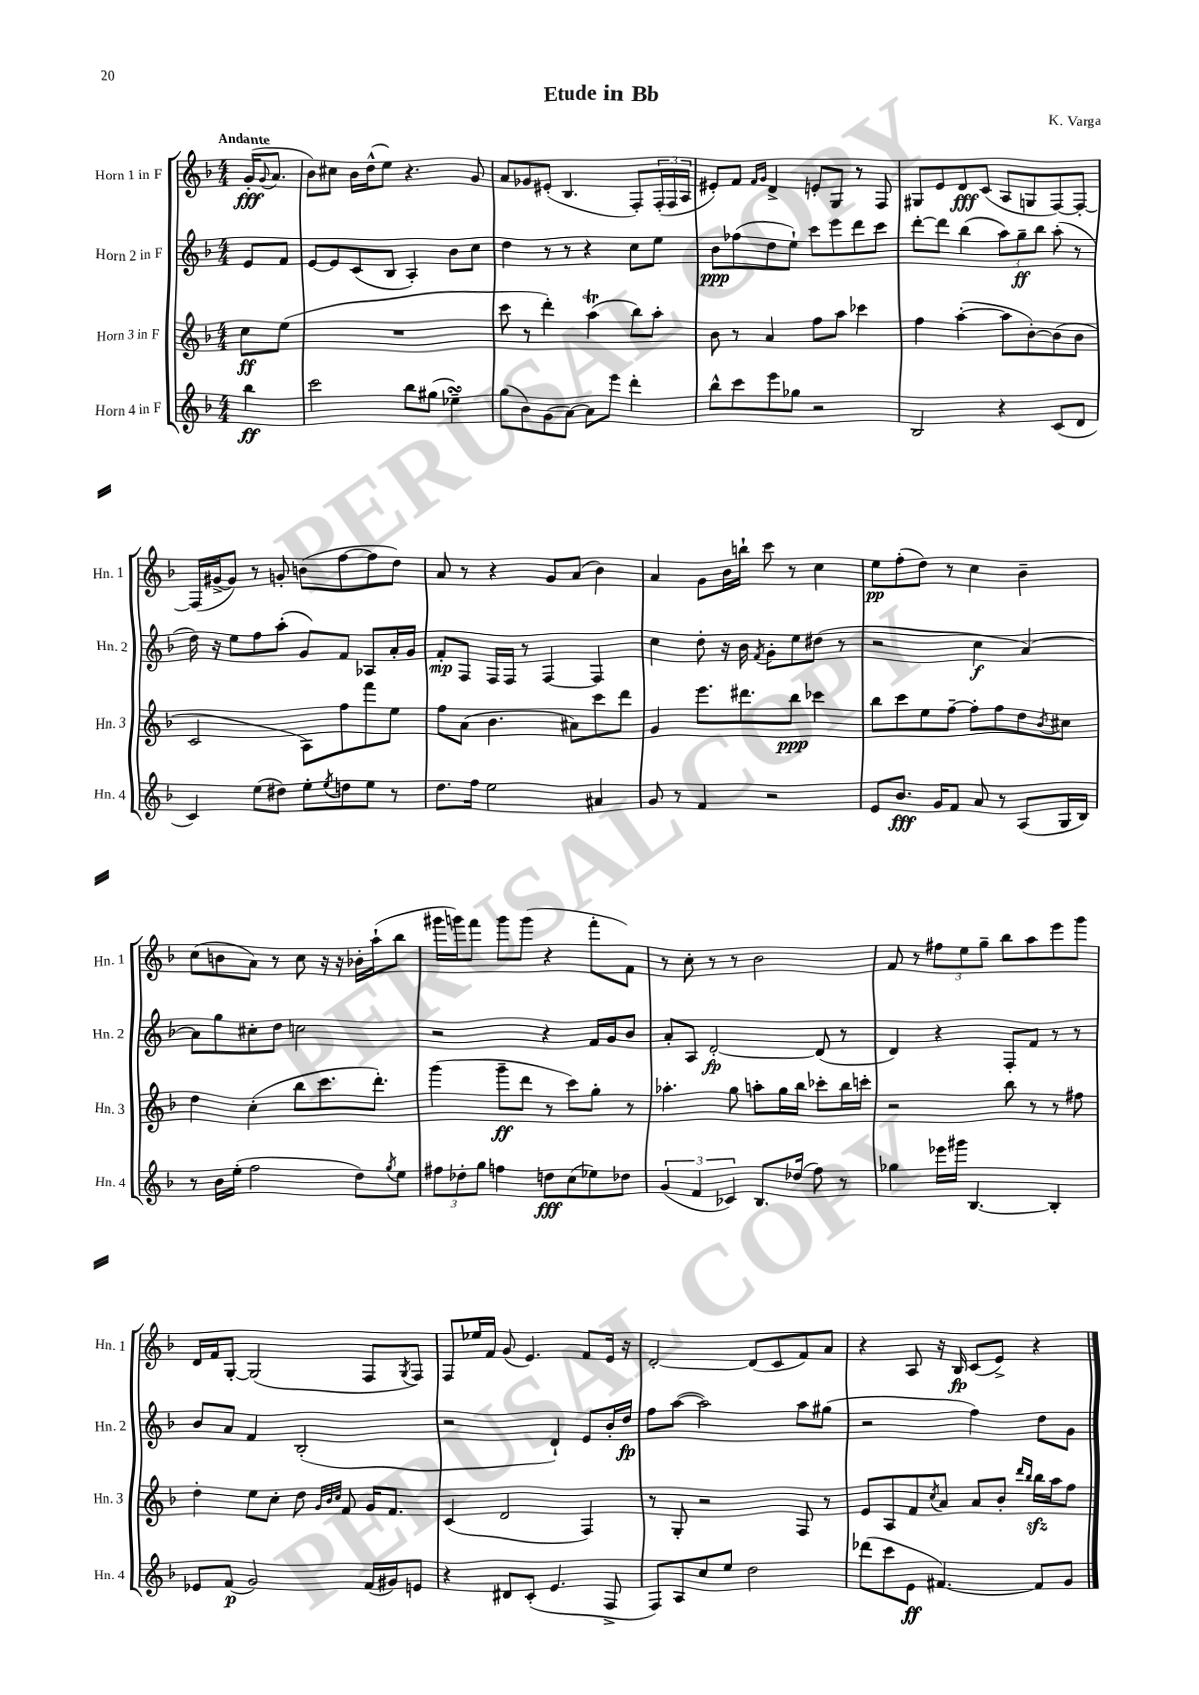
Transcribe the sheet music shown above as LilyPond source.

\header { title = "Etude in Bb" composer = "K. Varga" }
<<
\new StaffGroup <<
\new Staff = "s0" \with { instrumentName = "Horn 1 in F" shortInstrumentName = "Hn. 1" } {
    \clef treble \key f \major \numericTimeSignature \time 4/4 \partial 4 \tempo "Andante"
    g'16-.\fff( \appoggiatura { g'8 } a'8. |
    bes'8) cis''8 bes'16 d''16-^( e''8) r4. g'8 |
    a'8 ges'8 eis'8-.( bes4. f8-.) \tuplet 3/2 { f16-.( f16 a16 } |
    eis'8-.) f'8 \grace { f'16 g'16 } d'4-> e'8-. g8 r8 f8 |
    gis8 e'8 d'8\fff c'8( a8 g8 f8~) f8~-. |
    f16( gis'16~-> gis'8) r8 g'8-. b'8( f''8~ f''8 d''8) |
    a'8 r8 r4 g'8 a'8( bes'4) |
    a'4 g'8 bes'16 b''16-! c'''8 r8 c''4 |
    e''8\pp f''8-.( d''8) r8 c''4 bes'4-- |
    c''8( b'8 a'8) r8 c''8 r16 r16 bes'16-. a''16-!( bes''8 |
    gis'''16 g'''16) f'''8 g'''8 g'''8( r4 f'''8-. f'8) |
    r8 c''8-. r8 r8 bes'2 |
    f'8 r8 \tuplet 3/2 { fis''8 e''8 g''8-- } bes''8 a''8 e'''8 g'''8 |
    d'16 f'16 g8~-. g2( f8 \acciaccatura { g8 } f8) |
    f8 ees''16 f'16 g'8( e'4.) f'8 e'16 r16 |
    d'2~-. d'8( c'8 f'8) a'8 |
    r4 a8 r16 bes16\fp c'8( e'8->) r4 \bar "|." |
}
\new Staff = "s1" \with { instrumentName = "Horn 2 in F" shortInstrumentName = "Hn. 2" } {
    \clef treble \key f \major \numericTimeSignature \time 4/4 \partial 4
    e'8 f'8 |
    e'8~ e'8 c'8( bes8 a4-.) bes'8 c''8 |
    d''4 r8 r8 r4 c''8 e''8 |
    bes'8\ppp fes''8( d''8 e''8-!) c'''8 e'''8 d'''8 c'''8 |
    d'''8~-. d'''8 bes''4( \tuplet 3/2 { a''8) g''8--\ff bes''8 } a''8-.( r8 |
    d''16) r16 e''8 f''8 a''8-.( g'8) f'8 aes8 a'16-. g'16 |
    f'8-.\mp f8 f16 f16 r8 f4~ f4 |
    c''4 d''8-. r16 bes'16 \acciaccatura { f'8 } g'8-. e''8 dis''8( r8 |
    r2 c''4\f a'4~) |
    a'8 g''8 cis''8-. d''8 c''2 |
    r2 r4 f'16 g'16 bes'8 |
    a'8-. a8 d'2~-.\fp d'8( r8 |
    d'4) r4 f8-. f'8 r8 r8 |
    bes'8 a'8 f'4 bes2-.( |
    r2 d'4-!) e'8 bes'16-. d''16\fp |
    f''8 a''8~( a''2) a''8 gis''8( |
    r2 f''4) d''8 g'8 \bar "|." |
}
\new Staff = "s2" \with { instrumentName = "Horn 3 in F" shortInstrumentName = "Hn. 3" } {
    \clef treble \key f \major \numericTimeSignature \time 4/4 \partial 4
    c''8\ff e''8( |
    R1 |
    c'''8 r8 d'''4-.) a''4\trill( bes''8) a''8-. |
    bes'8 r8 a'4 f''8 a''8 ces'''4 |
    f''4 a''4~-.( a''8 bes'8~-.) bes'8( bes'8 |
    c'2 a8) f''8 f'''8 e''8 |
    f''8 a'8( bes'4. ais'8) c'''8 d'''8 |
    g'4 e'''8. dis'''8. bes''8\ppp ces'''4 |
    bes''8 c'''8 e''8 f''8~-- f''8-. f''8 d''8 \acciaccatura { bes'8 } cis''8 |
    d''4 c''4-.( bes''8 c'''8. d'''8.-.) |
    g'''4( g'''8--\ff d'''8 r8 c'''8) g''8-. r8 |
    aes''4.-. g''8 a''8-. g''16 bes''16 ces'''8-. bes''16 c'''16-. |
    r2 bes''8 r8 r8 fis''8 |
    d''4-. e''8 c''8-. d''8 \grace { g'32 bes'32 c''32 } f'8 g'16 f'8. |
    c'4( d'2 f4) |
    r8 g8-. r2 f8 r8 |
    e'8 a8 f'8 \acciaccatura { c''8 } a'8 a'8 bes'8-. \grace { d'''16 bes''16 } bes''16\sfz a''16 f''8 \bar "|." |
}
\new Staff = "s3" \with { instrumentName = "Horn 4 in F" shortInstrumentName = "Hn. 4" } {
    \clef treble \key f \major \numericTimeSignature \time 4/4 \partial 4
    bes''4\ff |
    c'''2 bes''8 gis''8( ees''4--\turn) |
    g''8( bes'8) g'8( a'8~) a'8 e'''8 d'''4-. |
    bes''8-^ c'''8 e'''8 ges''8 r2 |
    bes2 r4 c'8( d'8 |
    c'4) e''8( dis''8) e''8-. \acciaccatura { e''8 } d''8 e''8 r8 |
    d''8. f''16 e''2 ais'4 |
    g'8 r8 f'4 r2 |
    e'8 bes'8.\fff g'16 f'8 a'8 r8 a8( g16 bes16) |
    r8 bes'16 e''16-.( f''2 d''8) \acciaccatura { g''8 } e''8 |
    \tuplet 3/2 { fis''8 des''8-. g''8 } f''4 d''8\fff c''8( ees''8) des''8 |
    \tuplet 3/2 { g'4( f'4 ces'4) } bes8. des''16( f''8) r8 |
    ges''4 ees'''16 gis'''16 bes4.~ bes4-. |
    ees'8 f'8\p( g'2) f'16( gis'16) e'8 |
    r4 dis'8 c'8-.( e'4. f8-> |
    f8) a8 c''8 e''8 d''2 |
    des'''8( c'''8 e'8\ff fis'4.~) fis'8 g'8 \bar "|." |
}
>>
>>
\layout { \context { \Score \remove "Bar_number_engraver" } }
